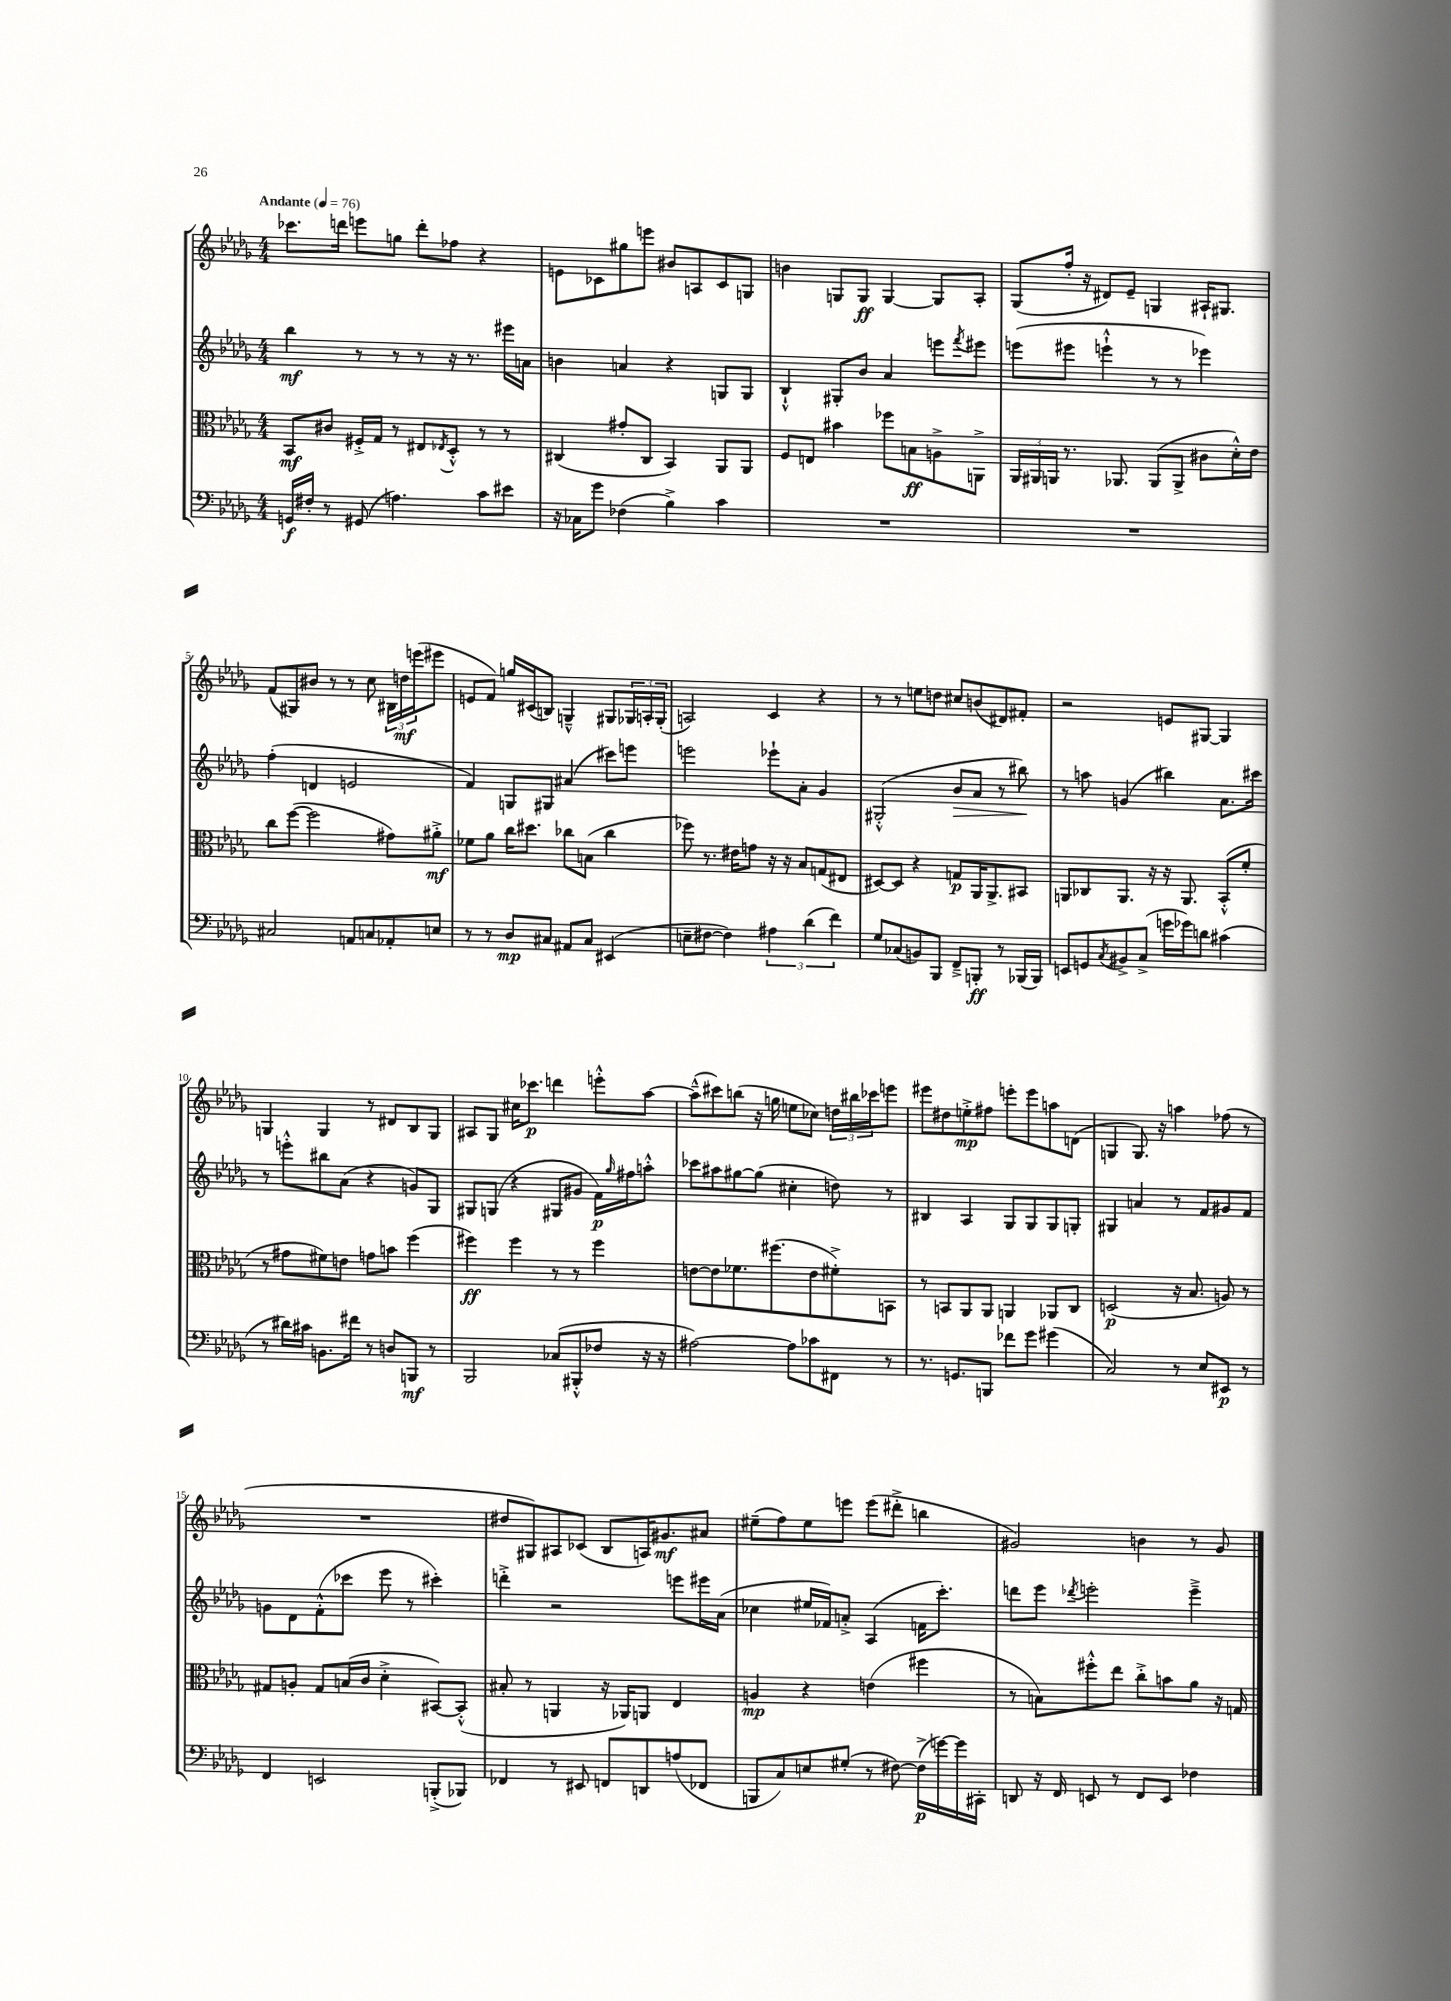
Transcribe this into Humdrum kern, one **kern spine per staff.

**kern	**kern	**kern	**kern
*staff4	*staff3	*staff2	*staff1
*clefF4	*clefC3	*clefG2	*clefG2
*k[b-e-a-d-g-]	*k[b-e-a-d-g-]	*k[b-e-a-d-g-]	*k[b-e-a-d-g-]
*M4/4	*M4/4	*M4/4	*M4/4
*MM76	*MM76	*MM76	*MM76
16GG	8BB-	4bb-	8.ccc-
16F#'	.	.	.
8r	8c#	.	.
.	.	.	16ddd
(8GG#	16F#'^	8r	8eee
.	16G-	.	.
4.A)	8r	8r	8gg
.	8E#	8r	8ddd'
.	8qE-	.	.
.	8D-'^^	16r	8ff-
.	.	8.r	.
8c	8r	.	4r
8e#	8r	16eee#	.
.	.	16a	.
=	=	=	=
16r	(4C#	4b	8e
16C-	.	.	.
8g-	.	.	8c-
(4F-	8g#'	4a	8gg#
.	8C#	.	8eee
4B-^)	4BB-)	4r	8b#
.	.	.	8A
4c	8AA-	8G	8c-
.	8AA-	8G	8G
=	=	=	=
1r	8F	4B-`^^	4b
.	8E	.	.
.	4b#	8G#'	8G
.	.	8b-	8G
.	8ff-	4a-	[4G
.	8B	.	.
.	8A^	8eee	8G]
.	.	8qfff	.
.	8AA^	8eee#	8A-'
=	=	=	=
1r	24AA-	(8eee	(8G-
.	24AA#	.	.
.	24AA	.	.
.	8.r	8eee#	16ff'
.	.	.	16r
.	.	4eee`^^	8d#)
.	8.AA-	.	.
.	.	.	8e-~
.	(8AA-	8r	4G
.	8AA-^	8r	.
.	8c#	4eee-)	16A#`
.	.	.	8.G#
.	16d-'^^)	.	.
.	16e-	.	.
=	=	=	=
2C#	8cc	(4ff'	(8f
.	([8ff	.	8G#)
.	2ff]	4d	8b#
.	.	.	8r
8AA	.	2e	8r
8C	.	.	8cc
8AA-'	8g#)	.	24B#
.	.	.	24dd
.	.	.	(24eee
8E	8a#'^	.	8eee#
=	=	=	=
8r	8f-	4f)	8e
8r	8a-	.	8f)
8D-	16cc	8G	16gg
.	8.dd#	.	(16c#
8C#	.	8G#	8B)
8AA#	8cc-	(4a#	4G~^^
8C#	(8B	.	.
(4EE#	4cc-	8ccc#)	8G#
.	.	8eee	24G-
.	.	.	24A'
.	.	.	(24G-'
=	=	=	=
8E~	8ff-)	2eee	2A)
[8F#	8.r	.	.
4F#])	.	.	.
.	16e#	.	.
.	8g	.	.
6A#	16r	8eee-`	4c
.	16r	.	.
.	8B-	8a-'	.
(6d-	.	.	.
.	(8G	4g-	4r
6f)	.	.	.
.	8E#	.	.
=	=	=	=
8G-	[8D#)	(2G#'^^	8r
(8C-	8D#]	.	8r
8BB)	4r	.	8ee
8BBB-	.	.	8dd
8FF~^	8G	8b-	8cc#
8BBB'	16AA-	8a-	(8b
.	8.AA-^	.	.
8r	.	8r	8d#)
(16BBB-	8BB#	8bb#)	8f#'
16BBB-)	.	.	.
=	=	=	=
8EE	8AA	8r	2r
8GG	8C-	8aa	.
8qC	.	.	.
8BB#^	8.AA	(4g	.
(8C^	.	.	.
.	16r	.	.
16g	16r	4bb#)	8e
16g-)	8.AA	.	.
8d	.	.	[8G#
(4c#	(8BB-'^^	8.a-	4G#]
.	8f'	.	.
.	.	16ccc#	.
=	=	=	=
8r	8r	8r	4G
16d#)	8g#	8eee'^^	.
16c#	.	.	.
8.BB	8f#)	8bb#	4G
.	8e	(8a-	.
16f#	.	.	.
8r	8g	4r	8r
8D	8b	.	8d#
8BBB	(4ff	8g)	8B-
8r	.	8G-	8G
=	=	=	=
2BBB-	4ff#)	8G#	8A#
.	.	(8G	8G-
.	4ff#	4r	16cc#
.	.	.	8.ccc-
(8C-	8r	8G#	4ddd
8BBB#'^^	8r	8g#	.
8F-	4ff#	16f)	8eee'^^
.	.	16qqgg-	.
.	.	16ff#	.
16r	.	8aa'^^	[8aa-
16r	.	.	.
=	=	=	=
[2A#)	[8e	8ccc-	(8aa-~^^]
.	8e]	8aa#	8ccc#)
.	8.f-	[8gg#	(8bb
.	.	(8gg#]	16r
.	(8.ff#	.	16gg
8A#]	.	4cc#'	8ee
8c-	8e	.	8cc-)
8FF#	8f#'^)	8dd)	24dd
.	.	.	24bb#
.	.	.	24ccc-
8r	8BB	8r	8eee
=	=	=	=
8.r	8r	4B#	8eee#
.	8BB	.	8dd#
8.GG	.	.	.
.	8AA-	4A-	8ee'^
8BBB	8AA-	.	8ff#
8f-	4AA	8G-	8eee'
8g-	.	8G-	8eee
(4g#	8AA-	8G-	8aa
.	8C	8G'	(8d
=	=	=	=
2C)	(2D	4G#	4G
.	.	4a	8.G)
.	.	.	16r
8r	16r	8r	4aa
.	8.B-	.	.
8E-	.	8f	.
8EE#	8A)	8g#	(8ff-
8r	8r	8f	8r
=	=	=	=
4FF	8G#	8g	1r
.	8A'	8d-	.
2EE	8G#	(8f'^^	.
.	(16B	8ccc-	.
.	16c	.	.
.	4d-'^	8eee-	.
.	.	8r	.
(8BBB'^	[8BB#)	4ccc#')	.
8BBB-)	(8BB#'^^]	.	.
=	=	=	=
4FF-	8B#'	4ddd'^	8dd#
.	8r	.	8G#)
8r	4AA	2r	8A#
8EE#	.	.	(8c-
8FF	16r	.	8B-
.	16AA-)	.	.
8DD	8AA	.	16A)
.	.	.	8.g#
(8A	4E-	8eee	.
8FF-	.	16eee#	8a#
.	.	(16a-	.
=	=	=	=
8BBB	4A	4cc-	(8ee#~
8C)	.	.	8ff)
8E	4r	16ee#	8ee#
.	.	16f-)	.
(8G#'	.	8a'^	8eee
8r	(4e	(4A-	(8eee
[8F#)	.	.	8ddd#'^
(16F#^]	4ff#	16f	4bb
[16g)	.	8.ccc')	.
16g]	.	.	.
16CC#'	.	.	.
=	=	=	=
8DD	8r	8ddd	2g#)
16r	8B)	8eee-	.
16FF	.	.	.
.	.	8qddd-	.
8EE	8ff#'^^	2eee'	.
8r	8ee-	.	.
8FF	8cc'^	.	4b
8EE	8b	.	.
4F-	8a-	4eee~^	8r
.	16r	.	8g#
.	16G	.	.
==	==	==	==
*-	*-	*-	*-
